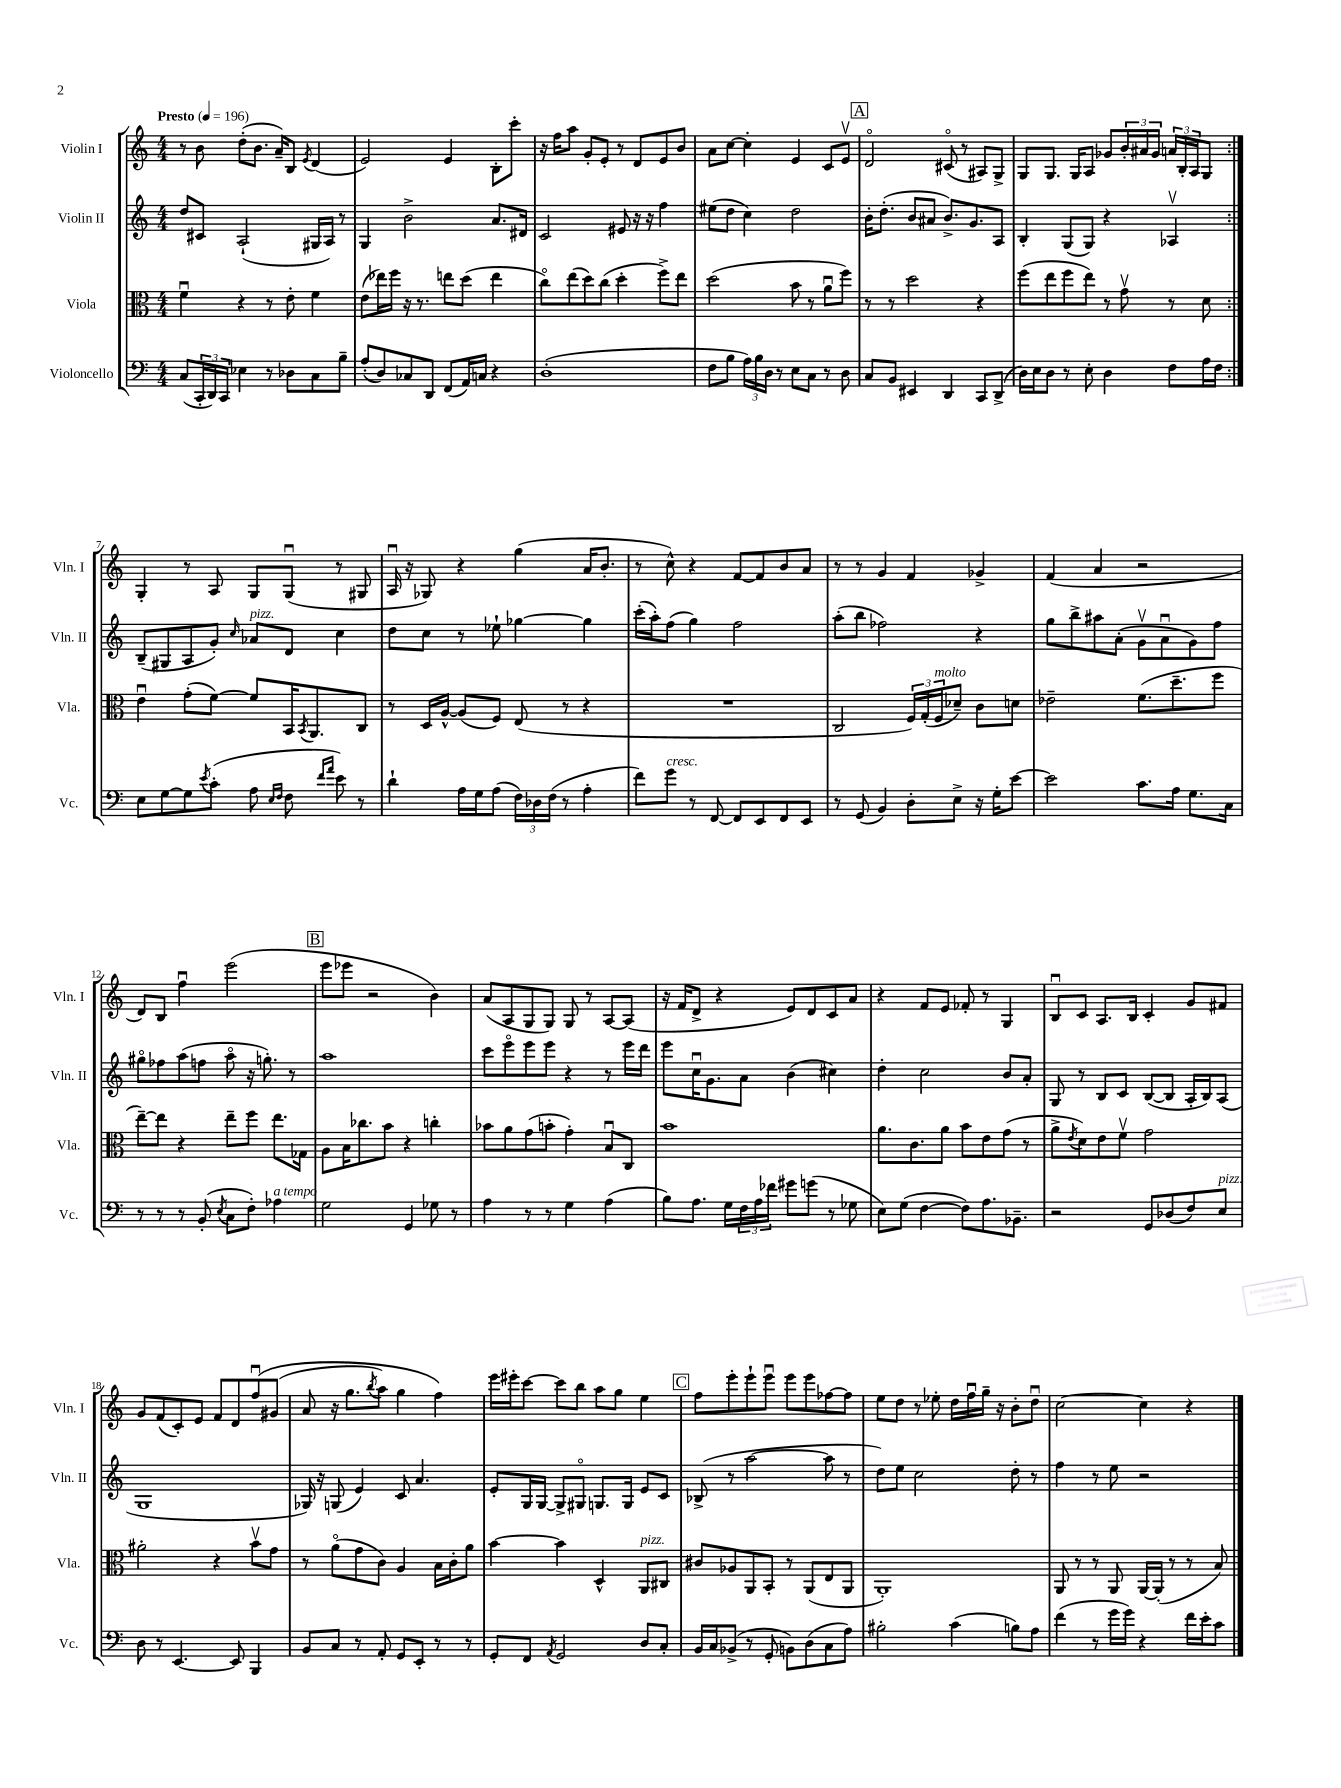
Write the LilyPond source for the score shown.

<<
\new StaffGroup <<
\new Staff = "s0" \with { instrumentName = "Violin I" shortInstrumentName = "Vln. I" } {
    \clef treble \key c \major \numericTimeSignature \time 4/4 \tempo "Presto" 4 = 196
    \repeat volta 2 { r8 b'8 d''8-.( b'8. a'16--) b8 \acciaccatura { e'8 } d'4( |
    e'2) e'4 b8-. c'''8-. |
    r16 f''16 a''8 g'8-. e'8-. r8 d'8 e'8 b'8 |
    a'8 c''8~ c''4-. e'4 c'8 e'8\upbow |
    \mark \markup { \box "A" } d'2\flageolet cis'8\flageolet( r8 ais8) g8-> |
    g8 g8. g16 a8 ges'8 \tuplet 3/2 { b'16-. ais'16 ges'16 } \tuplet 3/2 { a'16 b16-. a16 } g8 | }
    g4-. r8 a8 g8 g8\downbow( r8 gis8 |
    a16\downbow r16 ges8) r4 g''4( a'16 b'8.-. |
    r8 c''8-^) r4 f'8~ f'8 b'8 a'8 |
    r8 r8 g'4 f'4 ges'4-> |
    f'4( a'4 r2 |
    d'8) b8 f''4\downbow e'''2( |
    \mark \markup { \box "B" } e'''8 ees'''8 r2 b'4) |
    a'8( a8 g8 g8) g8 r8 a8~ a8( |
    r16 f'16 d'8-> r4 e'8) d'8 c'8 a'8 |
    r4 f'8 e'8 fes'8-. r8 g4 |
    b8\downbow c'8 a8. b16 c'4-. g'8 fis'8 |
    g'8 f'8( c'8-.) e'8 f'8 d'8 f''8\downbow\( gis'8( |
    a'8 r16 g''8. \acciaccatura { b''8 } a''8) g''4 f''4\) |
    e'''16 eis'''16-. c'''8~ c'''8 b''8 a''8 g''8 e''4 |
    \mark \markup { \box "C" } f''8 e'''8-. e'''8-! e'''8\downbow e'''8 e'''8 fes''8~ fes''8 |
    e''8 d''8 r8 ees''8-. d''16 f''16\downbow g''16-- r16 b'8-. d''8\downbow |
    c''2~ c''4 r4 \bar "|." |
}
\new Staff = "s1" \with { instrumentName = "Violin II" shortInstrumentName = "Vln. II" } {
    \clef treble \key c \major \numericTimeSignature \time 4/4
    \repeat volta 2 { d''8 cis'8 a2-!( gis16 a16) r8 |
    g4 b'2-> a'8. dis'16 |
    c'2 eis'8 r16 r16 f''4 |
    eis''8( d''8 c''4) d''2 |
    \mark \markup { \box "A" } b'16-. d''8.-.( b'8 ais'8 b'8.->) g'8. a8 |
    b4-. g8( g8) r4 aes4\upbow | }
    b8--( gis8 a8 g'8-.) \grace { c''16 } aes'8^\markup { \italic "pizz." } d'8 c''4 |
    d''8 c''8 r8 ees''8-! ges''4~ ges''4 |
    c'''16-.( a''16-.) f''8( g''4) f''2 |
    a''8-.( b''8 fes''2) r4 |
    g''8 b''8-> ais''8 a'8-.( g'8\upbow a'8\downbow g'8) f''8 |
    gis''8\flageolet fes''8 a''8( f''8 a''8\flageolet r16 g''8.-.) r8 |
    \mark \markup { \box "B" } a''1 |
    c'''8 e'''8\flageolet e'''8 e'''8 r4 r8 e'''16 d'''16 |
    e'''8 c''16\downbow g'8. a'8 b'4( cis''4) |
    d''4-. c''2 b'8 a'8-. |
    g8 r8 b8 c'8 b8~( b8 a16-. b16) a8( |
    g1 |
    ges16) r16 g8( e'4) c'8 a'4. |
    e'8-. g16 g16~ g8-> gis8\flageolet g8. g16 e'8 c'8 |
    \mark \markup { \box "C" } bes8->( r8 a''2~ a''8 r8 |
    d''8) e''8 c''2 d''8-. r8 |
    f''4 r8 e''8 r2 \bar "|." |
}
\new Staff = "s2" \with { instrumentName = "Viola" shortInstrumentName = "Vla." } {
    \clef alto \key c \major \numericTimeSignature \time 4/4
    \repeat volta 2 { f'4\downbow r4 r8 e'8-. f'4 |
    e'8( ees''16) f''16 r16 r8. e''8 d''8( e''4 |
    c''8\flageolet) e''8( d''8) c''8( d''4-. f''8->) e''8 |
    d''2( b'8 r8 a'8\downbow f''8) |
    \mark \markup { \box "A" } r8 r8 d''2 r4 |
    f''8( e''8 f''8 e''8) r8 g'8\upbow r8 d'8 | }
    e'4\downbow g'8-.( f'8~) f'8 b,16 \acciaccatura { b,8 } a,8. c8 |
    r8 d16 a16~-^ a8( f8) e8( r8 r4 |
    R1 |
    c2 \tuplet 3/2 { f16) g16-.( f16^\markup { \italic "molto" } } des'8--) c'8 d'8 |
    ees'2-- f'8.( d''8.-- f''8 |
    e''8~--) e''8 r4 e''8-- f''8 e''8. ges16 |
    \mark \markup { \box "B" } a8 b16 ces''8. b'8 r4 c''4-. |
    bes'8 a'8 g'8( b'8-. g'4-.) b8\downbow c8 |
    b'1 |
    a'8. c'8. a'8 b'8 e'8 g'8( r8 |
    a'8-> \acciaccatura { e'8 } d'8) e'8 f'8\upbow g'2 |
    ais'2-. r4 b'8\upbow g'8 |
    r8 a'8\flageolet( g'8 c'8) a4 b16 c'16-. a'8 |
    b'4~ b'4 d4-^ a,8^\markup { \italic "pizz." } cis8 |
    \mark \markup { \box "C" } cis'8 aes8 a,8 b,8-. r8 a,8( e8 a,8 |
    a,1-.) |
    a,8 r8 r8 a,8 a,16~ a,16-.( r8 r8 b8) \bar "|." |
}
\new Staff = "s3" \with { instrumentName = "Violoncello" shortInstrumentName = "Vc." } {
    \clef bass \key c \major \numericTimeSignature \time 4/4
    \repeat volta 2 { c8( \tuplet 3/2 { c,16-. d,16) c,16 } ees4 r8 des8 c8 b8-- |
    a8-.( d8) ces8 d,8 f,8( a,16) c16 r4 |
    d1-.( |
    f8 b8 \tuplet 3/2 { a16) b16 d16 } r8 e8 c8 r8 d8 |
    \mark \markup { \box "A" } c8 b,8 eis,4 d,4 c,8 d,8->( |
    d16) e16 d8 r8 e8-. d4 f8 a16 f16 | }
    e8 g8~ g8 \acciaccatura { e'8 } c'8-.( a8 \grace { e16 f16 } f8 \grace { f'16 a'16 } e'8) r8 |
    d'4-! a16 g16 a8( \tuplet 3/2 { f16) des16 f16( } r8 a4-. |
    f'8) g'8^\markup { \italic "cresc." } r8 f,8~ f,8 e,8 f,8 e,8 |
    r8 g,8( b,4) d8-. e8-> r16 g16-. e'8~ |
    e'2 c'8. a16 g8. c16 |
    r8 r8 r8 b,8-.( \acciaccatura { e8 } c8 f8-.) aes4^\markup { \italic "a tempo" } |
    \mark \markup { \box "B" } g2 g,4 ges8 r8 |
    a4 r8 r8 g4 a4( |
    b8) a8. g16 \tuplet 3/2 { f16 a16 fes'16 } gis'8 g'8( r8 ges8 |
    e8) g8( f4~ f8) a8. bes,8.-- |
    r2 g,8 des8( f8) e8^\markup { \italic "pizz." } |
    d8 r8 e,4.~ e,8 b,,4 |
    b,8 c8 r8 a,8-. g,8 e,8-. r8 r8 |
    g,8-. f,8 \acciaccatura { a,8 } g,2 d8 c8-. |
    \mark \markup { \box "C" } b,16 c16 bes,8->( r8 g,8-. b,8) d8( c8 a8) |
    bis2-. c'4( b8) a8 |
    f'4( r8 g'16 g'16) r4 f'16 e'16-. c'8 \bar "|." |
}
>>
>>
